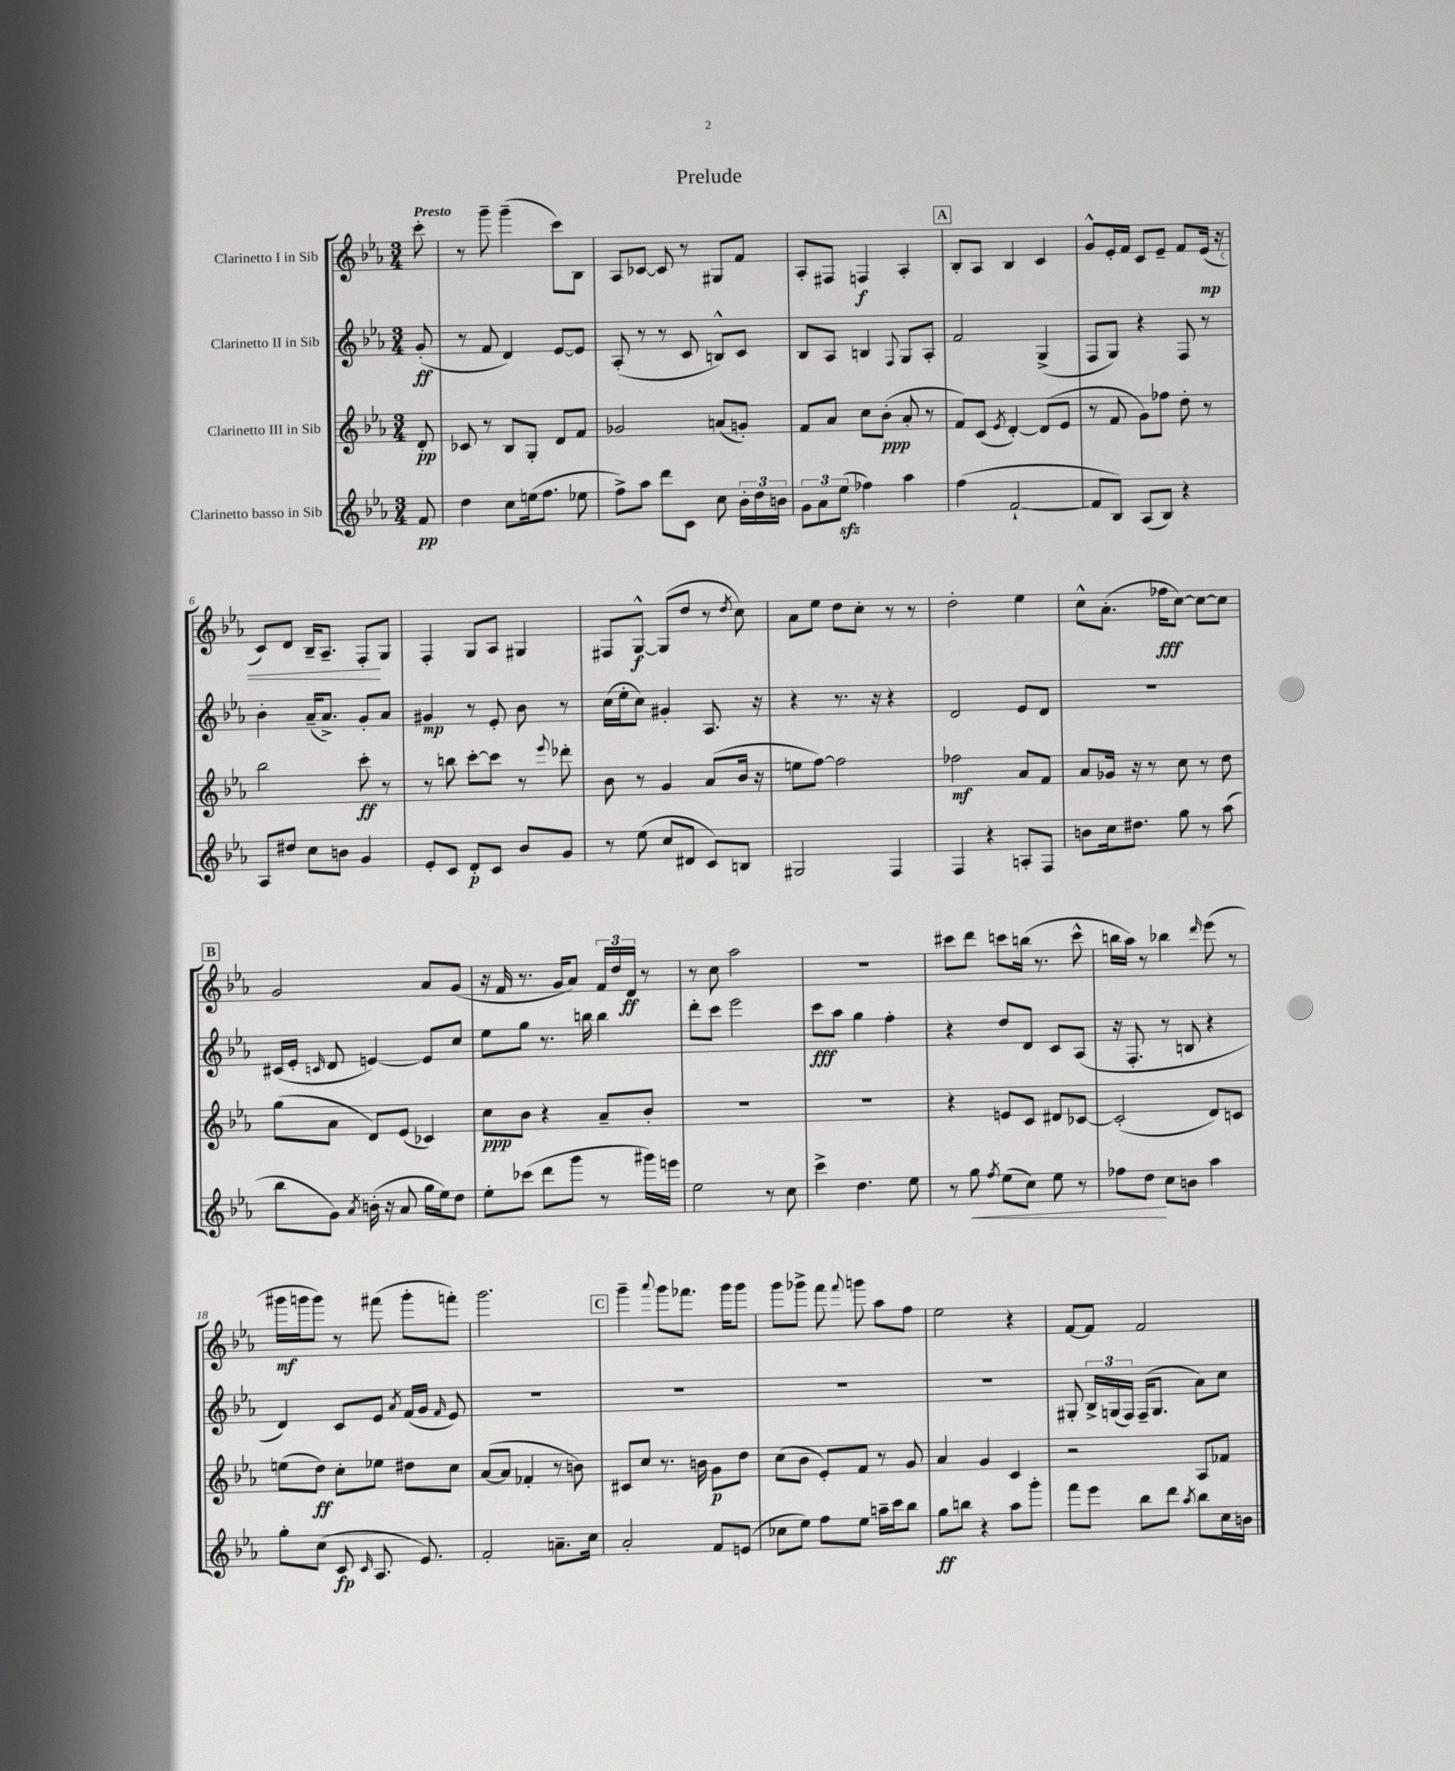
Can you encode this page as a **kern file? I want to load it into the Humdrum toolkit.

**kern	**kern	**kern	**kern
*staff4	*staff3	*staff2	*staff1
*clefG2	*clefG2	*clefG2	*clefG2
*k[b-e-a-]	*k[b-e-a-]	*k[b-e-a-]	*k[b-e-a-]
*M3/4	*M3/4	*M3/4	*M3/4
8f	8d'	(8g'	8ccc'
=	=	=	=
4dd	8c-	8r	8r
.	8r	8f	8ggg~
8cc	8B-	4d)	(4ggg~
(16ee	8G'	.	.
8.ff	.	.	.
.	8d	[8e-	8ccc)
8ee-	8f	8e-]	8B-
=	=	=	=
8ff^)	2g-	(8A-'	8A-
8aa-	.	8r	[8c-
8ddd	.	8r	8c-]
8c	.	8c	8r
8cc	(8a	8B^^)	8G#
24b-'	8g')	8c	8f
24dd	.	.	.
24b	.	.	.
=	=	=	=
12g	8f	8B-	8A-'
12a-	.	.	.
.	8a-	8A-	8F#
(12ee-	.	.	.
4ff-)	8cc	4B	4F
.	(8b-'	.	.
.	.	8qqF	.
4aa-	8a-'	8G	4A-'
.	8r	8A-'	.
=	=	=	=
(4ff	8f)	2f	8B-'
.	(8c	.	8A-
.	8qe-	.	.
[2f`	[4d')	.	4B-
.	(8d]	(4G^	4c
.	8e-	.	.
=	=	=	=
8f]	8r	8F	8g^^
8B-)	8f	8G)	16e-'
.	.	.	16f
(8A-	8g)	4r	8c
8B-)	8ff-	.	8e-~
4r	8dd'	8F	8f
.	8r	8r	(16e-
.	.	.	16r
=	=	=	=
8A-	2bb-	4b-'	8c)
8dd#	.	.	8d
8cc	.	(16a-~	16B-~
.	.	8.a-^)	8.A-~
8b	.	.	.
4g	8ccc'	8g'	8F'
.	8r	8a-	8G
=	=	=	=
8e-'	8r	4g#	4F'
8c	8bb	.	.
8d'	[8ccc'	8r	8G
8c	8ccc]	8e-'	8A-
8b-	8r	8b-	4G#
.	8qqeee-	.	.
8g	8ddd-'	8r	.
=	=	=	=
8r	8b-	(16cc	8F#
.	.	16ee-'	.
(8ee-	8r	8cc)	[8G^^
8cc	4g	4g#'	(8G]
8d#	.	.	8dd
8c)	(8a-	8.A-	8r
.	.	.	8qdd
8B	16b-	.	8cc)
.	16r	16r	.
=	=	=	=
2G#	8ee	4r	8a-
.	[8ff)	.	8ee-
.	2ff]	8.r	8dd
.	.	.	8cc'
.	.	16r	.
4F	.	4r	8r
.	.	.	8r
=	=	=	=
4F	2ff-	2d	2dd'
4r	.	.	.
8A'	8a-	8e-	4ee-
8F	8f	8d	.
=	=	=	=
8b	8a-	2.r	8cc^^
16cc	16g-	.	(8.a-'
8.dd#	16r	.	.
.	8r	.	.
.	.	.	16ff-
8gg	8cc	.	[8cc)
8r	8r	.	8cc_
(8aa-	8dd	.	8cc]
=	=	=	=
8bb-	(8gg	(16c#	2g
.	.	16e-'	.
.	.	16qqc	.
8g)	8a-	8d	.
8qa-	.	.	.
(16b'	8d)	[4e)	.
16r	.	.	.
8a-	(8e-	.	.
16gg	4c-)	8e]	8a-
16ee-)	.	.	.
8dd	.	8cc	(8g
=	=	=	=
8ee-'	8cc	8ee-	16r
.	.	.	16f
(8ccc-	8b-	8gg	8.r
8ddd	4r	8.r	.
.	.	.	16g
8ggg	.	.	8a-)
.	.	16bb	.
8r	8a-~	4bb	24f
.	.	.	24dd
.	.	.	24d
16ggg#)	8b-'	.	8r
16eee	.	.	.
=	=	=	=
2ee-	2.r	8ddd'	8r
.	.	8ccc	8cc
.	.	2eee-	2aa-
8r	.	.	.
8cc	.	.	.
=	=	=	=
4ccc^	2.r	8ccc	2.r
.	.	8aa-	.
4.dd	.	4gg	.
.	.	4ff'	.
8ee-	.	.	.
=	=	=	=
8r	4r	4r	8ccc#
8gg	.	.	8ddd
8qff	.	.	.
(8ee-	8e	8dd	8ccc
8cc)	8c	8d	(16bb
.	.	.	8.r
8ee-	8d#	8c	.
8r	[8c-	(8A-	8ccc^^
=	=	=	=
8ff-	(2c-']	16r	16bb
.	.	8.F'	16aa-)
8dd	.	.	8r
8cc	.	8r	4bb-
8b	.	8B	.
.	.	.	16qqddd
4aa-	8d)	4r	(8eee-
.	8c	.	8r
=	=	=	=
8gg'	(8ee	4d)	16ggg#
.	.	.	16ggg
(8cc	8dd)	.	8ggg)
8c	8cc'	8c	8r
16qqc	.	.	.
8.A-	8ee-	8e-	(8fff#
.	.	8qa-	.
.	8dd#	(16f	8ggg'
8.e-)	.	16g	.
.	.	16qqf	.
.	8cc	8e-)	8fff')
=	=	=	=
2f'	([8a-	2.r	2.ggg
.	8a-]	.	.
.	4f-'	.	.
8.a~	8r	.	.
.	8b)	.	.
16cc	.	.	.
=	=	=	=
2a-'	8c#	2.r	4ggg~
.	8cc	.	.
.	.	.	8qqaaa-
.	8.r	.	8ggg
.	.	.	8.fff-
.	16b	.	.
8f	8g	.	.
.	.	.	16ggg
(8e	8dd	.	8ggg
=	=	=	=
8cc-	(8cc	2.r	8ggg
8ee-)	8b-	.	8ggg-^
8ff	8e-')	.	8fff
.	.	.	8qqfff
8ee-	8f	.	8ggg
16aa~	8r	.	8aa-
16ccc	.	.	.
8bb-	8g	.	8ff
=	=	=	=
8gg	4a-	2.r	2ee-
8bb	.	.	.
4r	4g	.	.
8aa-	4c	.	4r
8ggg'	.	.	.
=	=	=	=
8fff	2r	8G#'	[8f
8eee-	.	24B-^	8f]
.	.	(24G	.
.	.	24F)	.
8bb-	.	(16F~	2f
.	.	8.G	.
8ddd	.	.	.
8qaa-	.	.	.
8bb-	8A-	8a-)	.
16cc	8f-	8cc	.
16b	.	.	.
==	==	==	==
*-	*-	*-	*-
